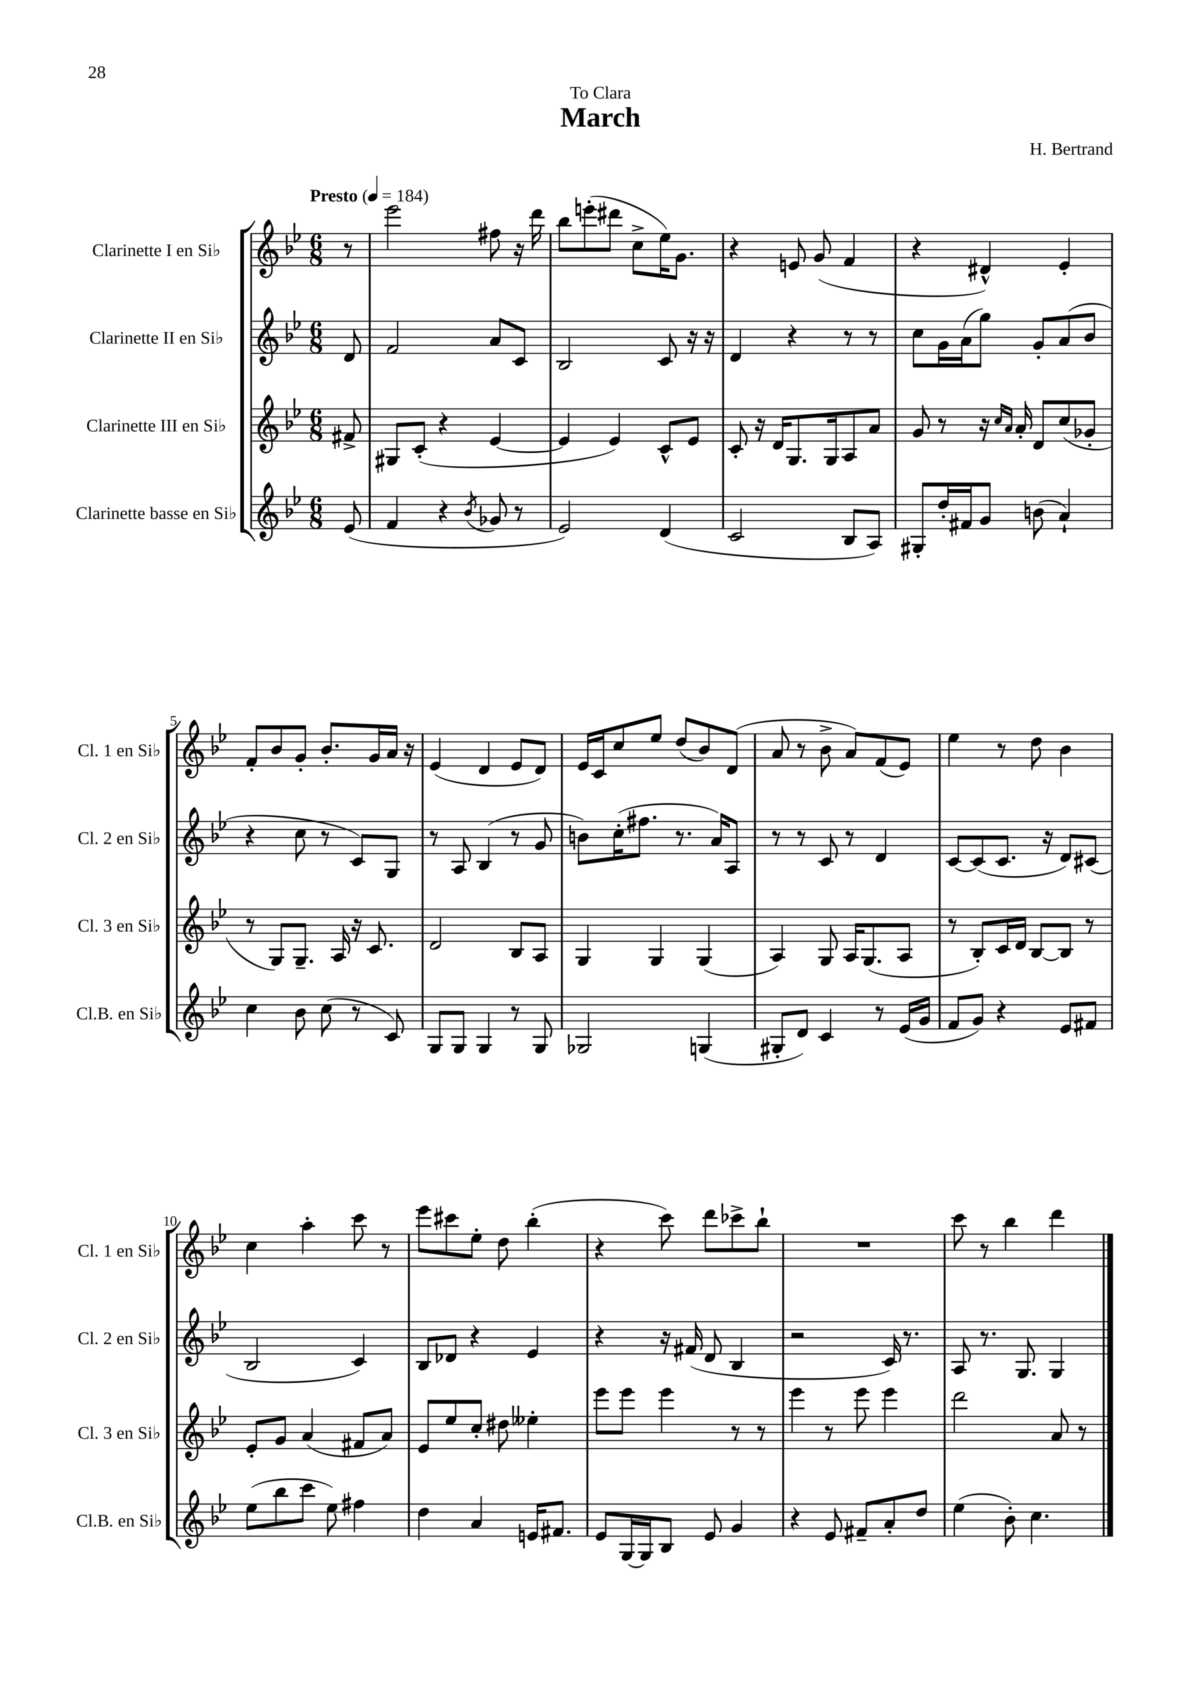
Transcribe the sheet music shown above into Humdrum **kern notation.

**kern	**kern	**kern	**kern
*part4	*part3	*part2	*part1
*staff4	*staff3	*staff2	*staff1
*I"Clarinette basse en Si♭	*I"Clarinette III en Si♭	*I"Clarinette II en Si♭	*I"Clarinette I en Si♭
*I'Cl.B. en Si♭	*I'Cl. 3 en Si♭	*I'Cl. 2 en Si♭	*I'Cl. 1 en Si♭
*clefG2	*clefG2	*clefG2	*clefG2
*k[b-e-]	*k[b-e-]	*k[b-e-]	*k[b-e-]
*M6/8	*M6/8	*M6/8	*M6/8
*MM184	*MM184	*MM184	*MM184
=	=	=	=
!	!	!	!LO:TX:a:B:t=Presto
(8e-/	8f#X^/	8d/	8r
=1	=1	=1	=1
4f/	8G#X/L	2f/	2eee-\
.	(8c'/J	.	.
4r	4r	.	.
8qb-/	.	.	.
8g-X/	[4e-/	8a/L	8ff#X\
8r	.	8c/J	16r
.	.	.	16ddd\
=2	=2	=2	=2
2e-/)	4e-/]	2B-/	8bb-\L
.	.	.	(8eeen'\
.	4e-/)	.	8ddd#X\J
.	.	.	8cc^\L
(4d/	8c^^/L	8c/	16ee-\K)
.	.	.	8.g\J
.	8e-/J	16r	.
.	.	16r	.
=3	=3	=3	=3
2c/	8c'/	4d/	4r
.	16r	.	.
.	16d/KL	.	.
.	8.G/	4r	8en/
.	.	.	(8g/
.	16G/k	.	.
8B-/L	8A/	8r	4f/
8A/J)	8a/J	8r	.
=4	=4	=4	=4
8G#X'/L	8g/	8cc\L	4r
16dd'/L	8r	16g\L	.
16f#X/J	.	(16a\J	.
8g/J	16r	8gg\J)	4d#X^^/)
.	16qqcc/LL	.	.
.	16qqa/JJ	.	.
.	16a'/	.	.
(8bn\	8d/L	8g'/L	.
4a`/)	(8cc/	(8a/	4e-'/
.	8g-X'/J	8b-/J	.
!!LO:LB:g=z
=5	=5	=5	=5
4cc\	8r	4r	8f'/L
.	8G/L)	.	8b-/
8b-\	8.G~/J	8cc\	8g'/J
(8cc\	.	8r	8.b-'/L
.	16A/	.	.
8r	16r	8c/L)	.
.	8.c/	.	16g/L
8c/)	.	8G/J	16a/JJ
.	.	.	16r
=6	=6	=6	=6
8G/L	2d/	8r	(4e-/
8G/J	.	8A/	.
4G/	.	(4B-/	4d/
8r	8B-/L	8r	8e-/L
8G/	8A/J	8g/	8d/J)
=7	=7	=7	=7
2G-X/	4G/	8bn\L)	16e-/LL
.	.	.	16c/J
.	.	(16cc'\K	8cc/
.	.	8.ff#X\J	.
.	4G/	.	8ee-/J
.	.	8.r	(8dd/L
(4Gn/	(4G/	.	8b-/)
.	.	16a/KL)	.
.	.	8A/J	(8d/J
=8	=8	=8	=8
8G#X'/L	4A/)	8r	8a/
8d/J)	.	8r	8r
4c/	8G/	8c/	8b-^\
.	16A/KL	8r	8a/L)
.	(8.G/	.	.
8r	.	4d/	(8f/
(16e-/LL	8A/J	.	8e-/J)
16g/JJ	.	.	.
=9	=9	=9	=9
8f/L	8r	[8c/L	4ee-\
8g/J)	8B-'/L)	(8c/]	.
4r	16c/L	8.c/J	8r
.	16d/JJ	.	.
.	[8B-/L	.	8dd\
.	.	16r	.
8e-/L	8B-/J]	8d/L)	4b-\
8f#X/J	8r	(8c#X/J	.
!!LO:LB:g=z
=10	=10	=10	=10
(8ee-\L	8e-'/L	2B-/	4cc\
8bb-\	8g/J	.	.
8ccc\J	(4a/	.	4aa'\
8ee-\)	.	.	.
4ff#X\	8f#X/L	4c/)	8ccc\
.	8a/J)	.	8r
=11	=11	=11	=11
4dd\	8e-/L	8B-/L	8eee-\L
.	8ee-/	8d-X/J	8ccc#X\
4a/	8cc'/J	4r	8ee-'\J
.	8dd#X\	.	8dd\
16en/KL	4ee--X'\	4e-/	(4bb-'\
8.f#X/J	.	.	.
=12	=12	=12	=12
8e-/L	8eee-\L	4r	4r
[16G/L	8eee-\J	.	.
16G/J]	.	.	.
8B-/J	4eee-\	16r	8ccc\)
.	.	(16f#X/	.
8e-/	.	8d/	8ddd\L
4g/	8r	4B-/	8ccc-X^\
.	8r	.	8bb-`\J
=13	=13	=13	=13
4r	4eee-\	2r	2.r
8e-/	8r	.	.
8f#X~/L	8eee-\	.	.
8a'/	4eee-\	16c/)	.
.	.	8.r	.
8dd/J	.	.	.
=14	=14	=14	=14
(4ee-\	2ddd\	8A/	8ccc\
.	.	8.r	8r
8b-'\)	.	.	4bb-\
.	.	8.G/	.
4.cc\	.	.	.
.	8a/	4G/	4ddd\
.	8r	.	.
==	==	==	==
*-	*-	*-	*-
